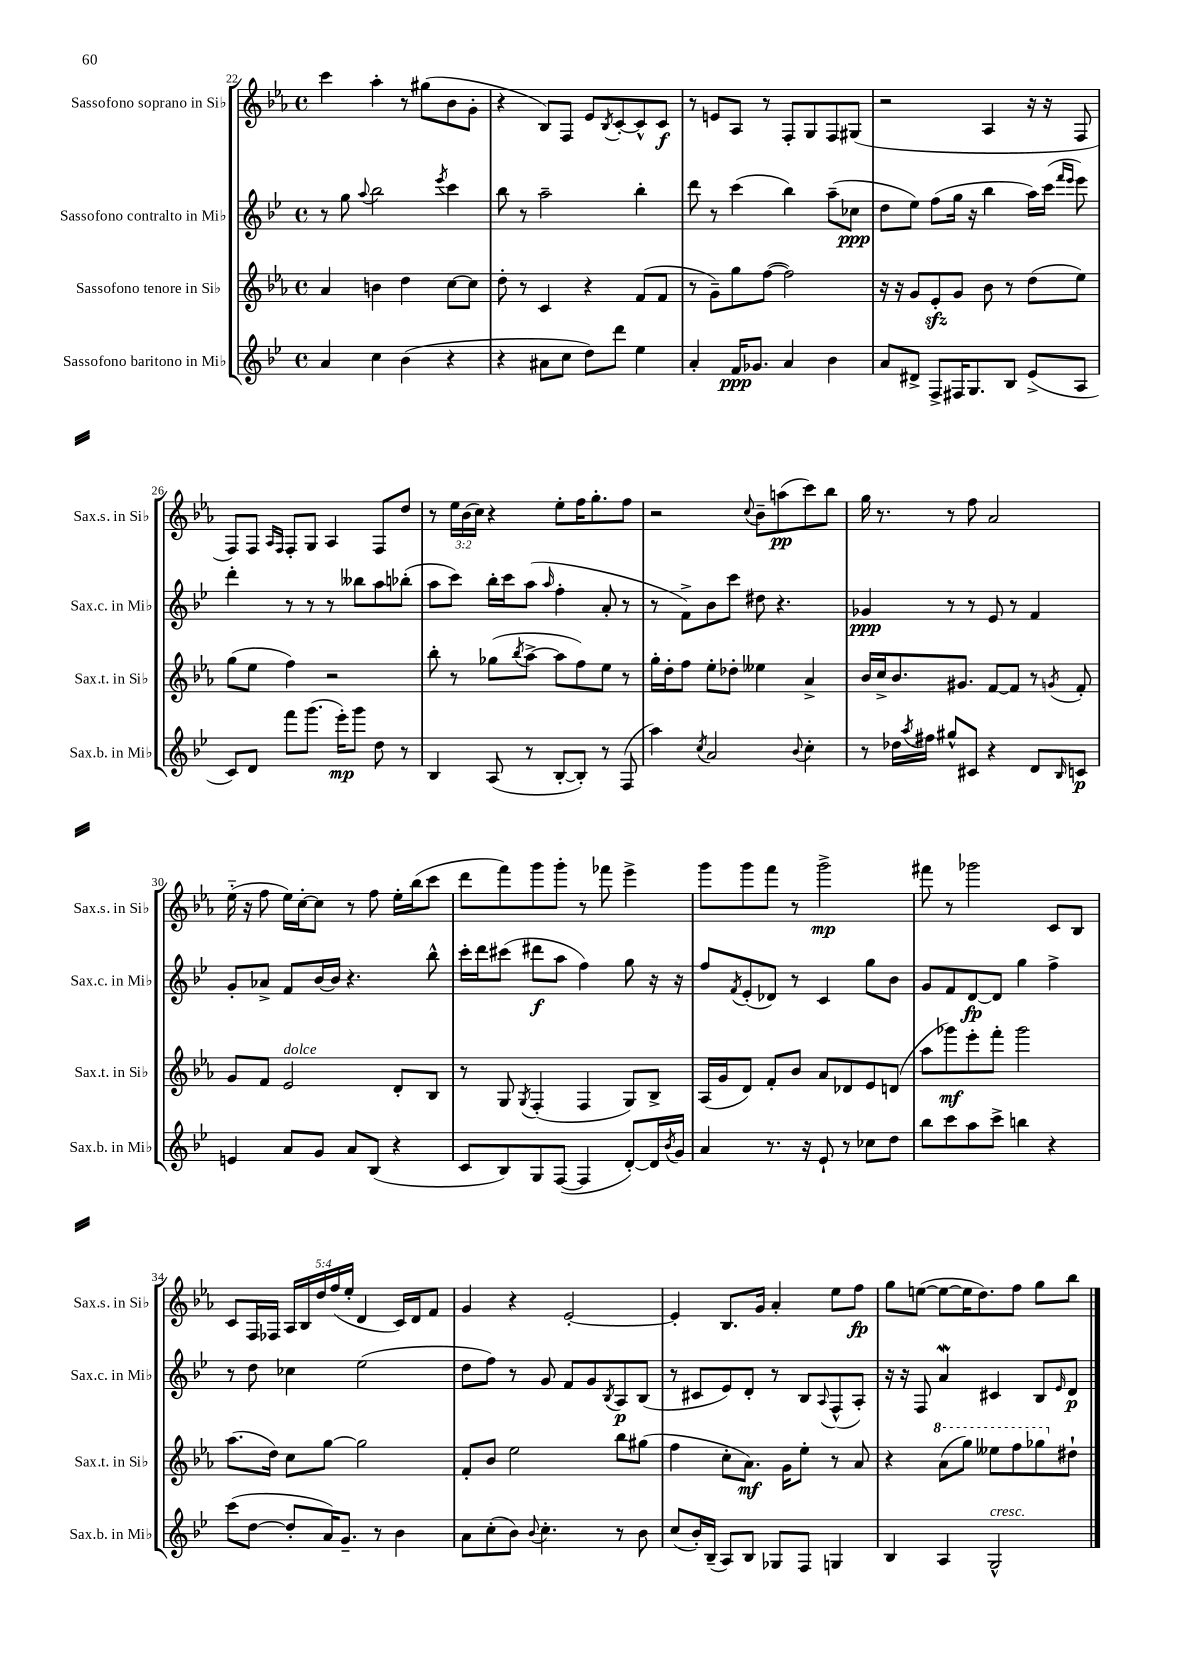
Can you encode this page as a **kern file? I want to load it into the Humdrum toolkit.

**kern	**dynam	**kern	**dynam	**kern	**dynam	**kern	**dynam
*part4	*part4	*part3	*part3	*part2	*part2	*part1	*part1
*staff4	*staff4	*staff3	*staff3	*staff2	*staff2	*staff1	*staff1
*I"Sassofono baritono in Mi♭	*	*I"Sassofono tenore in Si♭	*	*I"Sassofono contralto in Mi♭	*	*I"Sassofono soprano in Si♭	*
*I'Sax.b. in Mi♭	*	*I'Sax.t. in Si♭	*	*I'Sax.c. in Mi♭	*	*I'Sax.s. in Si♭	*
*clefG2	*	*clefG2	*	*clefG2	*	*clefG2	*
*k[b-e-]	*	*k[b-e-a-]	*	*k[b-e-]	*	*k[b-e-a-]	*
*M4/4	*	*M4/4	*	*M4/4	*	*M4/4	*
*met(c)	*	*met(c)	*	*met(c)	*	*met(c)	*
=22	=22	=22	=22	=22	=22	=22	=22
4a/	.	4a-/	.	8r	.	4ccc\	.
.	.	.	.	8gg\	.	.	.
.	.	.	.	8qqaa/	.	.	.
4cc\	.	4bn\	.	2bb-\	.	4aa-'\	.
(4b-\	.	4dd\	.	.	.	8r	.
.	.	.	.	.	.	(8gg#X\L	.
.	.	.	.	8qeee-/	.	.	.
4r	.	[8cc\L	.	4ccc\	.	8b-\	.
.	.	8cc\J]	.	.	.	8g'\J	.
=23	=23	=23	=23	=23	=23	=23	=23
4r	.	8dd'\	.	8bb-\	.	4r	.
.	.	8r	.	8r	.	.	.
8a#X\L	.	4c/	.	2aa~\	.	8B-/L)	.
8cc\J	.	.	.	.	.	8F/J	.
8dd\L)	.	4r	.	.	.	8e-/L	.
.	.	.	.	.	.	8qB-/	.
8ddd\J	.	.	.	.	.	[8c'/	.
4ee-\	.	(8f/L	.	4bb-'\	.	8c^^/]	.
.	.	8f/J	.	.	.	8c/J	f
=24	=24	=24	=24	=24	=24	=24	=24
4a'/	.	8r	.	8ddd\	.	8r	.
.	.	8g~\L)	.	8r	.	8en/L	.
16f/KL	ppp	8gg\	.	(4ccc\	.	8A-/J	.
8.g-X/J	.	.	.	.	.	.	.
.	.	([8ff\J	.	.	.	8r	.
4a/	.	2ff\])	.	4bb-\)	.	8F'/L	.
.	.	.	.	.	.	8G/	.
4b-\	.	.	.	(8aa~\L	.	8F/	.
.	.	.	.	8cc-X\J	ppp	(8G#X/J	.
=25	=25	=25	=25	=25	=25	=25	=25
8a/L	.	16r	.	8dd\L	.	2r	.
.	.	16r	.	.	.	.	.
8d#X^/J	.	8g/L	.	8ee-\J)	.	.	.
8F^/L	.	8e-zz'/	.	(8ff\L	.	.	.
16F#X/K	.	8g/J	.	16gg\Jk	.	.	.
8.G/	.	.	.	16r	.	.	.
.	.	8b-\	.	4bb-\	.	4A-/	.
8B-/J	.	8r	.	.	.	.	.
(8e-^/L	.	(8dd\L	.	16aa\LL)	.	16r	.
.	.	.	.	(16ccc\JJ	.	16r	.
.	.	.	.	16qqfff/LL	.	.	.
.	.	.	.	16qqeee-/JJ	.	.	.
8A/J	.	8ee-\J)	.	8eee-\)	.	8F/	.
!!LO:LB:g=z
=26	=26	=26	=26	=26	=26	=26	=26
8c/L)	.	(8gg\L	.	4ddd'\	.	8F/L)	.
8d/J	.	8ee-\J	.	.	.	8F/J	.
.	.	.	.	.	.	16qqA-/LL	.
.	.	.	.	.	.	16qqF/JJ	.
8fff\L	.	4ff\)	.	8r	.	8F'/L	.
(8.ggg\J	.	.	.	8r	.	8G/J	.
.	.	2r	.	8r	.	4A-/	.
16eee-'\KL)	mp	.	.	.	.	.	.
8ggg\J	.	.	.	8bb--X\L	.	.	.
8dd\	.	.	.	8aa\	.	8F/L	.
8r	.	.	.	(8bb-X'\J	.	8dd/J	.
=27	=27	=27	=27	=27	=27	=27	=27
4B-/	.	8bb-'\	.	8aa\L	.	8r	.
.	.	8r	.	8ccc\J)	.	24ee-\LL	.
.	.	.	.	.	.	(24b-\	.
.	.	.	.	.	.	24cc\JJ)	.
(8A/	.	(8gg-X\L	.	16bb-'\LL	.	4r	.
.	.	.	.	16ccc\J	.	.	.
.	.	8qbb-/	.	.	.	.	.
8r	.	[8aa-^\J	.	(8aa\J	.	.	.
.	.	.	.	16qqaa/	.	.	.
[8B-'/L	.	8aa-\L]	.	4ff'\	.	8ee-'\L	.
8B-'/J])	.	8ff\)	.	.	.	16ff\K	.
.	.	.	.	.	.	8.gg'\	.
8r	.	8ee-\J	.	8a'/	.	.	.
(8F/	.	8r	.	8r	.	8ff\J	.
=28	=28	=28	=28	=28	=28	=28	=28
4aa\)	.	16gg'\LL	.	8r	.	2r	.
.	.	16dd'\J	.	.	.	.	.
.	.	8ff\J	.	8f^\L)	.	.	.
8qcc/	.	.	.	.	.	.	.
2a/	.	8ee-'\L	.	8b-\	.	.	.
.	.	8dd-X'\J	.	8ccc\J	.	.	.
.	.	.	.	.	.	8qqcc/	.
.	.	4ee--X\	.	8dd#X\	.	8b-~\L	.
.	.	.	.	4.r	.	(8aan\	pp
8qqb-/	.	.	.	.	.	.	.
4cc'\	.	4a-^/	.	.	.	8ccc\)	.
.	.	.	.	.	.	8bb-\J	.
=29	=29	=29	=29	=29	=29	=29	=29
8r	.	16b-/LL	.	4g-X/	ppp	16gg\	.
.	.	16cc^/J	.	.	.	8.r	.
16dd-X\LL	.	8.b-/	.	.	.	.	.
8qaa/	.	.	.	.	.	.	.
16ff#X\JJ	.	.	.	.	.	.	.
8gg#X^^/L	.	.	.	8r	.	8r	.
.	.	8.g#X/J	.	.	.	.	.
8c#X/J	.	.	.	8r	.	8ff\	.
4r	.	[8f/L	.	8e-/	.	2a-/	.
.	.	8f/J]	.	8r	.	.	.
8d/L	.	8r	.	4f/	.	.	.
16qqB-/	.	8qgn/	.	.	.	.	.
8cn/J	p	8f'/	.	.	.	.	.
!!LO:LB:g=z
=30	=30	=30	=30	=30	=30	=30	=30
4en/	.	8g/L	.	8g'/L	.	(16ee-\	.
.	.	.	.	.	.	16r	.
.	.	8f/J	.	8a-X^/J	.	8ff\	.
!	!	!LO:TX:a:i:t=dolce	!	!	!	!	!
8a/L	.	2e-/	.	8f/L	.	16ee-\LL)	.
.	.	.	.	.	.	[16cc'\J	.
8g/J	.	.	.	[16b-/L	.	8cc\J]	.
.	.	.	.	16b-/JJ]	.	.	.
8a/L	.	.	.	4.r	.	8r	.
(8B-/J	.	.	.	.	.	8ff\	.
4r	.	8d'/L	.	.	.	16ee-'\LL	.
.	.	.	.	.	.	(16bb-\J	.
.	.	8B-/J	.	8bb-^^\	.	8ccc\J	.
=31	=31	=31	=31	=31	=31	=31	=31
8c/L	.	8r	.	16ccc'\LL	.	8ddd\L	.
.	.	.	.	16ddd\J	.	.	.
8B-/)	.	8G/	.	(8ccc#X\J	.	8fff\)	.
.	.	8qG/	.	.	.	.	.
8G/	.	(4F'/	.	8ddd#X\L	f	8ggg\	.
([8F/J	.	.	.	8aa\J	.	8ggg'\J	.
4F/]	.	4F/	.	4ff\)	.	8r	.
.	.	.	.	.	.	8fff-X\	.
[8d'/L)	.	8G/L)	.	8gg\	.	4eee-^\	.
16d/L]	.	8B-^/J	.	16r	.	.	.
8qb-/	.	.	.	.	.	.	.
16g/JJ	.	.	.	16r	.	.	.
=32	=32	=32	=32	=32	=32	=32	=32
4a/	.	(16A-/LL	.	8ff/L	.	8ggg\L	.
.	.	16g/J	.	.	.	.	.
.	.	.	.	8qf/	.	.	.
.	.	8d/J)	.	(8e-'/	.	8ggg\	.
8.r	.	8f'/L	.	8d-X/J)	.	8fff\J	.
.	.	8b-/J	.	8r	.	8r	.
16r	.	.	.	.	.	.	.
8e-`/	.	8a-/L	.	4c/	.	2ggg^\	mp
8r	.	8d-X/	.	.	.	.	.
8cc-X\L	.	8e-/	.	8gg\L	.	.	.
8dd\J	.	(8dn/J	.	8b-\J	.	.	.
=33	=33	=33	=33	=33	=33	=33	=33
8bb-\L	.	8aa-\L	.	8g/L	.	8fff#X\	.
8ccc\	.	8ggg-X\)	mf	8f/	.	8r	.
8aa\	.	8eee-'\	.	[8d/	fp	2ggg-X\	.
8ccc^\J	.	8fff'\J	.	8d/J]	.	.	.
4bbn\	.	2ggg-\	.	4gg\	.	.	.
4r	.	.	.	4ff^\	.	8c/L	.
.	.	.	.	.	.	8B-/J	.
!!LO:LB:g=z
=34	=34	=34	=34	=34	=34	=34	=34
(8ccc\L	.	(8.aa-\L	.	8r	.	8c/L	.
[8dd\J	.	.	.	8dd\	.	16F/L	.
.	.	16dd\Jk)	.	.	.	16F-X/JJ	.
8dd'/L]	.	8cc\L	.	4cc-X\	.	20A-/LL	.
.	.	.	.	.	.	20B-/	.
.	.	.	.	.	.	20dd/	.
16a/K)	.	[8gg\J	.	.	.	.	.
.	.	.	.	.	.	(20ff/	.
8.g~/J	.	.	.	.	.	.	.
.	.	.	.	.	.	20ee-'/JJ	.
.	.	2gg\]	.	(2ee-\	.	4d/	.
8r	.	.	.	.	.	.	.
4b-\	.	.	.	.	.	16c/LL)	.
.	.	.	.	.	.	16d/J	.
.	.	.	.	.	.	8f/J	.
=35	=35	=35	=35	=35	=35	=35	=35
8a\L	.	8f'/L	.	8dd\L	.	4g/	.
(8cc'\	.	8b-/J	.	8ff\J)	.	.	.
8b-\J)	.	2ee-\	.	8r	.	4r	.
8qqb-/	.	.	.	.	.	.	.
4.cc'\	.	.	.	8g/	.	.	.
.	.	.	.	8f/L	.	[2e-'/	.
.	.	.	.	8g/	.	.	.
.	.	.	.	8qB-/	.	.	.
8r	.	8bb-\L	.	8A/	p	.	.
8b-\	.	(8gg#X\J	.	(8B-/J	.	.	.
=36	=36	=36	=36	=36	=36	=36	=36
(8cc/L	.	4ff\	.	8r	.	4e-'/]	.
16b-'/L)	.	.	.	8c#X/L	.	.	.
(16B-~/JJ	.	.	.	.	.	.	.
8A/L)	.	8cc'\L	.	8e-/)	.	8.B-/L	.
8B-/J	.	8.a-\J)	mf	8d'/J	.	.	.
.	.	.	.	.	.	16g/Jk	.
8G-X/L	.	.	.	8r	.	4a-'/	.
.	.	16g\KL	.	.	.	.	.
8F/J	.	8ee-'\J	.	8B-/L	.	.	.
.	.	.	.	8qqA/	.	.	.
4Gn/	.	8r	.	(8F^^/	.	8ee-\L	.
.	.	8a-/	.	8A'/J)	.	8ff\J	fp
=37	=37	=37	=37	=37	=37	=37	=37
4B-/	.	4r	.	16r	.	8gg\L	.
.	.	.	.	16r	.	.	.
.	.	.	.	8F/	.	([8een\J	.
*	*	*8va	*	*	*	*	*
4A/	.	(8aa-\L	.	4aW/	.	8ee\L_	.
.	.	8ggg\J)	.	.	.	16ee\K]	.
.	.	.	.	.	.	8.dd\)	.
!LO:TX:a:i:t=cresc.	!	!	!	!	!	!	!
2G^^/	.	8eee--X\L	.	4c#X/	.	.	.
.	.	8fff\	.	.	.	8ff\J	.
.	.	8ggg-X\	.	8B-/L	.	8gg\L	.
.	.	.	.	16qqe-/	.	.	.
*	*	*X8va	*	*	*	*	*
.	.	8dd#X`\J	.	8d/J	p	8bb-\J	.
==	==	==	==	==	==	==	==
*-	*-	*-	*-	*-	*-	*-	*-
